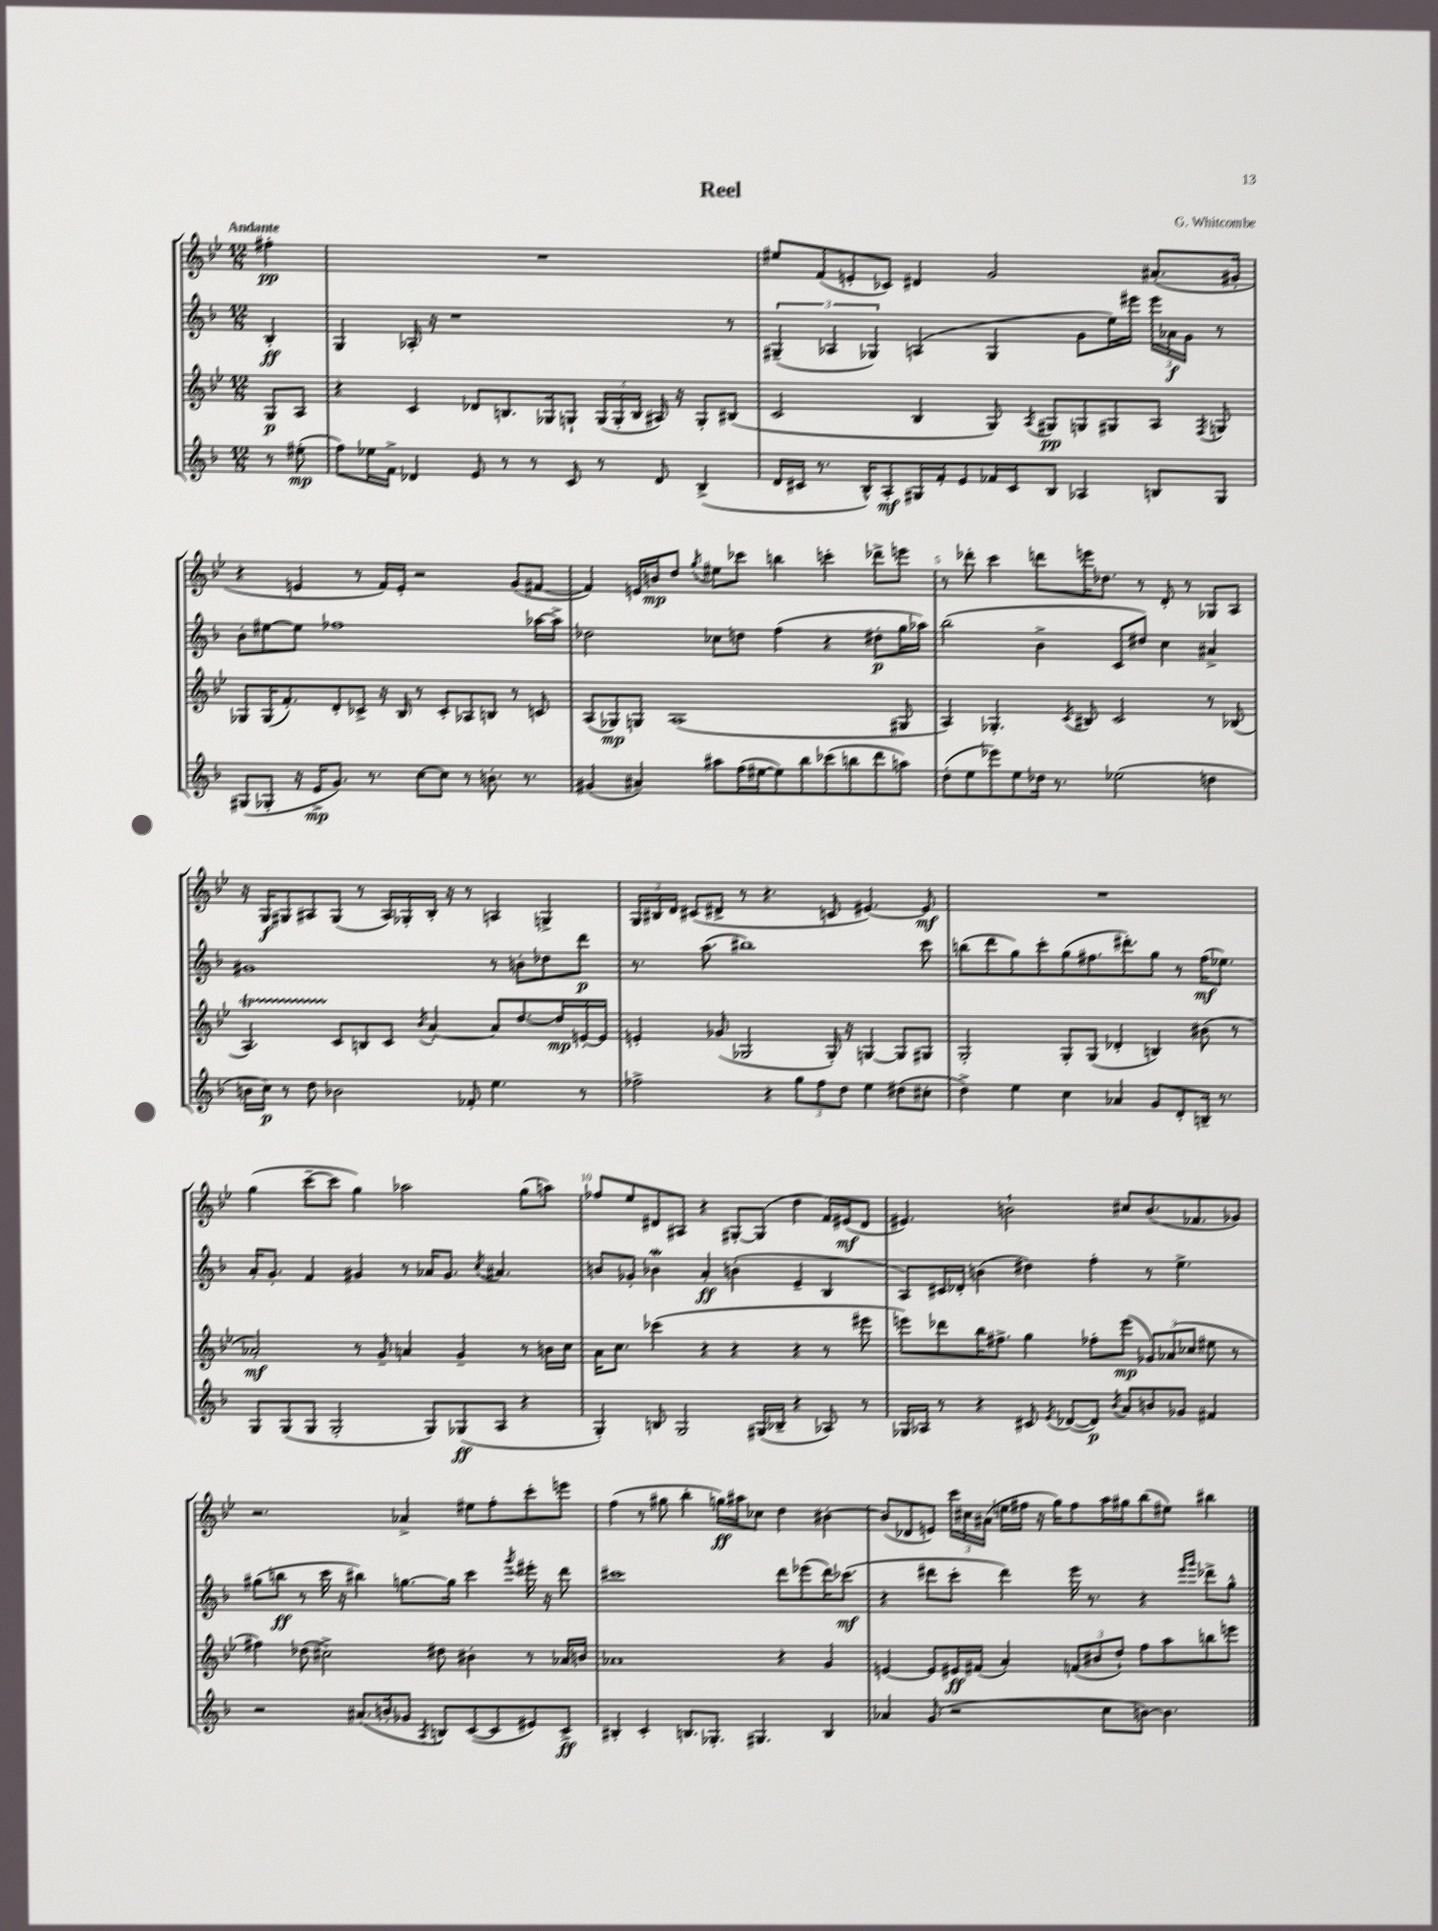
\header { title = "Reel" composer = "G. Whitcombe" }
<<
\new StaffGroup <<
\new Staff = "s0" {
    \clef treble \key bes \major \numericTimeSignature \time 12/8 \partial 4 \tempo "Andante"
    \autoBeamOff fis''4-.\pp |
    R1. |
    eis''8[ f'8( e'8-. ces'8]) dis'4 g'2 ais'8.[-.( gis'16]-. |
    r4 e'4 r8 f'16[) e'16]-. r2 g'8[( fis'8]~ |
    fis'4) e'16[ b'16\mp d''8] \acciaccatura { g''8 } eis''8[ ces'''8] b''4 c'''4-. des'''8[-> e'''8] |
    r8 des'''8-. c'''4 d'''8[ e'''16 des''8.] r8 d'8-. r8 ges8[ a8] |
    r16 g16[\f gis8 ais8 gis8]( r8 ais16[) ges16-. bes16]-. r16 r8 a4 g4-> |
    \tuplet 3/2 { g16[ bis16 d'16] } cis'8[( dis'8]-> r8 r4. c'8 eis'4.~) eis'8\mf |
    R1. |
    g''4( c'''8[~-- c'''8] g''4) aes''2 g''8[( a''8]) |
    fes''8[ ees''8 dis'8 ais8] r4 gis8[~-. gis8]( d''4 f'16[) eis'16\mf( dis'8] |
    eis'4.) b'2-! cis''8[ b'8.( fes'8. ges'8]) |
    r2. aes'4-> eis''8[ f''8-. c'''8-. e'''8] |
    f''4( r8 gis''8 bes''4-. g''16[\ff) ais''16 ces''8] d''4 bis'4~-. |
    bis'8[( des'8 e'8]) \tuplet 3/2 { c'''16[ cis''16 ais'16]( } e''16[ fis''16] r16 g''16[) fis''8 a''16 gis''16 bes''8( eis''8]) bis''4 \bar "|." |
}
\new Staff = "s1" {
    \clef treble \key f \major \numericTimeSignature \time 12/8 \partial 4
    \autoBeamOff bes4-.\ff |
    g4 aes16-. r16 r1 r8 |
    \tuplet 3/2 { gis4--( aes4 ges4) } a4( ges4 g'8[ e''16) eis'''16] \tuplet 3/2 { eis'''16[ aes'16\f g'16] } r8 |
    bes'8[-. eis''8~ eis''8] fes''1 aes''16[~ aes''16]-> |
    des''2 ces''8[ d''8] f''4( r4 dis''8[-.\p g''16 aes''16]) |
    bes''2( bes'4-> c'8[ dis''8]) c''4 ais'4-> |
    gis'1 r8 b'8[-. des''8 d'''8]\p |
    r8. a''8.( bis''1) c'''8 |
    b''8[( d'''8 g''8) c'''8-. g''8( fis''8. dis'''8.-.) g''8] r8 fis''16[\mf( ees''8.]) |
    a'16[-. g'8.]-. f'4 gis'4 r8 aes'16[ gis'8.] \acciaccatura { c''8 } ais'4. |
    b'8[ ges'8]-. bes'4\mordent a'4-.\ff b'4-.( e'4-- bes4 |
    a8[) cis'16 des'16]-. b'4( dis''4) f''4-. r8 e''4.-> |
    gis''8[( b''8]\ff r8 c'''16 r16 bis''4) g''8.[~ g''16] c'''4 \acciaccatura { g'''8 } eis'''16-. r16 d'''8 |
    cis'''1 d'''8[ ees'''8( d'''16) ces'''8.]\mf( |
    r4 dis'''8[ c'''8]-. dis'''4) e'''16 r8. r4 \grace { e'''16[ g'''16] } des'''8[-> g''8]-^ \bar "|." |
}
\new Staff = "s2" {
    \clef treble \key bes \major \numericTimeSignature \time 12/8 \partial 4
    \autoBeamOff g8[\p a8] |
    r4 c'4 des'8[ b8. ges16 g8]-! \tuplet 3/2 { g16[( g16-. b16] } ais16) r16 g8[-. bis8]( |
    c'2 bes4 g8) \acciaccatura { a8 } gis8[\pp g8 gis8 a8] \acciaccatura { f8 } g8 |
    ges8[ ges16( f'8.-.) d'8-. ces'8]-> r16 bes16 r8 ces'8[-. aes8 b8] r8 c'8 |
    a8[( ges8\mp) g8] a1( gis8 |
    a4) ges4.-. \acciaccatura { c'8 } bis8 c'2 r8 bes8( |
    a4.\startTrillSpan) c'8[\stopTrillSpan b8 c'8] \acciaccatura { bes'8 } a'4~-. a'8[ d''8.~ d''16\mp e'16~-. e'16] |
    e'4-. ges'8( ges2 ges16-.) r16 g4~ g8[ gis8] |
    g2-. g8[-. g8]( des'4-. b4) bis'8( r8 |
    aes'2-.\mf) r8 g'8-- a'4 g'4-- r8 b'16[ c''16] |
    a'16[ c''8.] ces'''4( r4 r4 r4 r8 eis'''8 |
    e'''8[) des'''8 bes''16 fis''8.]-> g''4 fes''8[-. e'''8]\mp( \tuplet 3/2 { ges'8[) aes'8( ces''8] } eis''8 r8 |
    fis''4) des''8( cis''2->) dis''8 bis'4-. r8 aes'16[ b'16] |
    aes'1 r4 g'4 |
    e'4~ e'8[ eis'16\ff fis'16]( a'4-.) \tuplet 3/2 { f'8[( bis'8 d''8]-!) } f''8[ a''8 b''8 e'''8] \bar "|." |
}
\new Staff = "s3" {
    \clef treble \key f \major \numericTimeSignature \time 12/8 \partial 4
    \autoBeamOff r8 eis''8-.\mp( |
    f''8[) ees''16 f'16]-> des'4 e'8 r8 r8 c'8 r8 des'8 bes4->( |
    d'16[ cis'16] r8. bes16[-^) a8-.\mf gis16 f'16-. e'8 fes'16 cis'16 bes8] aes4 b8[ gis8] |
    gis8[( ges8]-. r16 e'16[->\mp g'8.]) r8. c''8[~ c''8] r8 b'8.-. r8. |
    gis'4( ais'4--) ais''8[ f''16( eis''16~ eis''8) bes''8 ces'''8( b''8 d'''8 a''8]) |
    d''8[-.( e''8 ees'''8) e''8 des''16] r8. ees''2( d''4 |
    b'16[ c''16]\p) r8 d''8 bes'2 fes'8-. e''4. r8 |
    fes''2-> r4 \tuplet 3/2 { g''8[ fes''8 d''8] } e''4 dis''8[( cis''8]-. |
    d''4->) e''4 c''4 aes'4 g'8[ d'8-. b16]-- r8. |
    g8[ g8( g8] g2-. g8[) ges8\ff( a8] r4 |
    g4-.) b8 g2 gis16[( bes16]-- r4 aes8) r8 |
    ges16[ aes16] r8 r4 cis'8 \acciaccatura { e'8 } des'8[~( des'8]\p) \acciaccatura { bes'8 } a'8[ b'8 ges'8] fis'4 |
    r2 ais'8.[( b'16-. ges'8] \acciaccatura { a8 } b8[) c'8~( c'8 eis'8) c'8]->\ff |
    bis4-. c'4-. b8.[ ges8.]-. gis4. b4 |
    aes'4 g'8( r2 c''8[ b'8]~) b'4. \bar "|." |
}
>>
>>
\layout { \context { \Score \override BarNumber.break-visibility = ##(#f #t #t) barNumberVisibility = #(every-nth-bar-number-visible 5) } }
